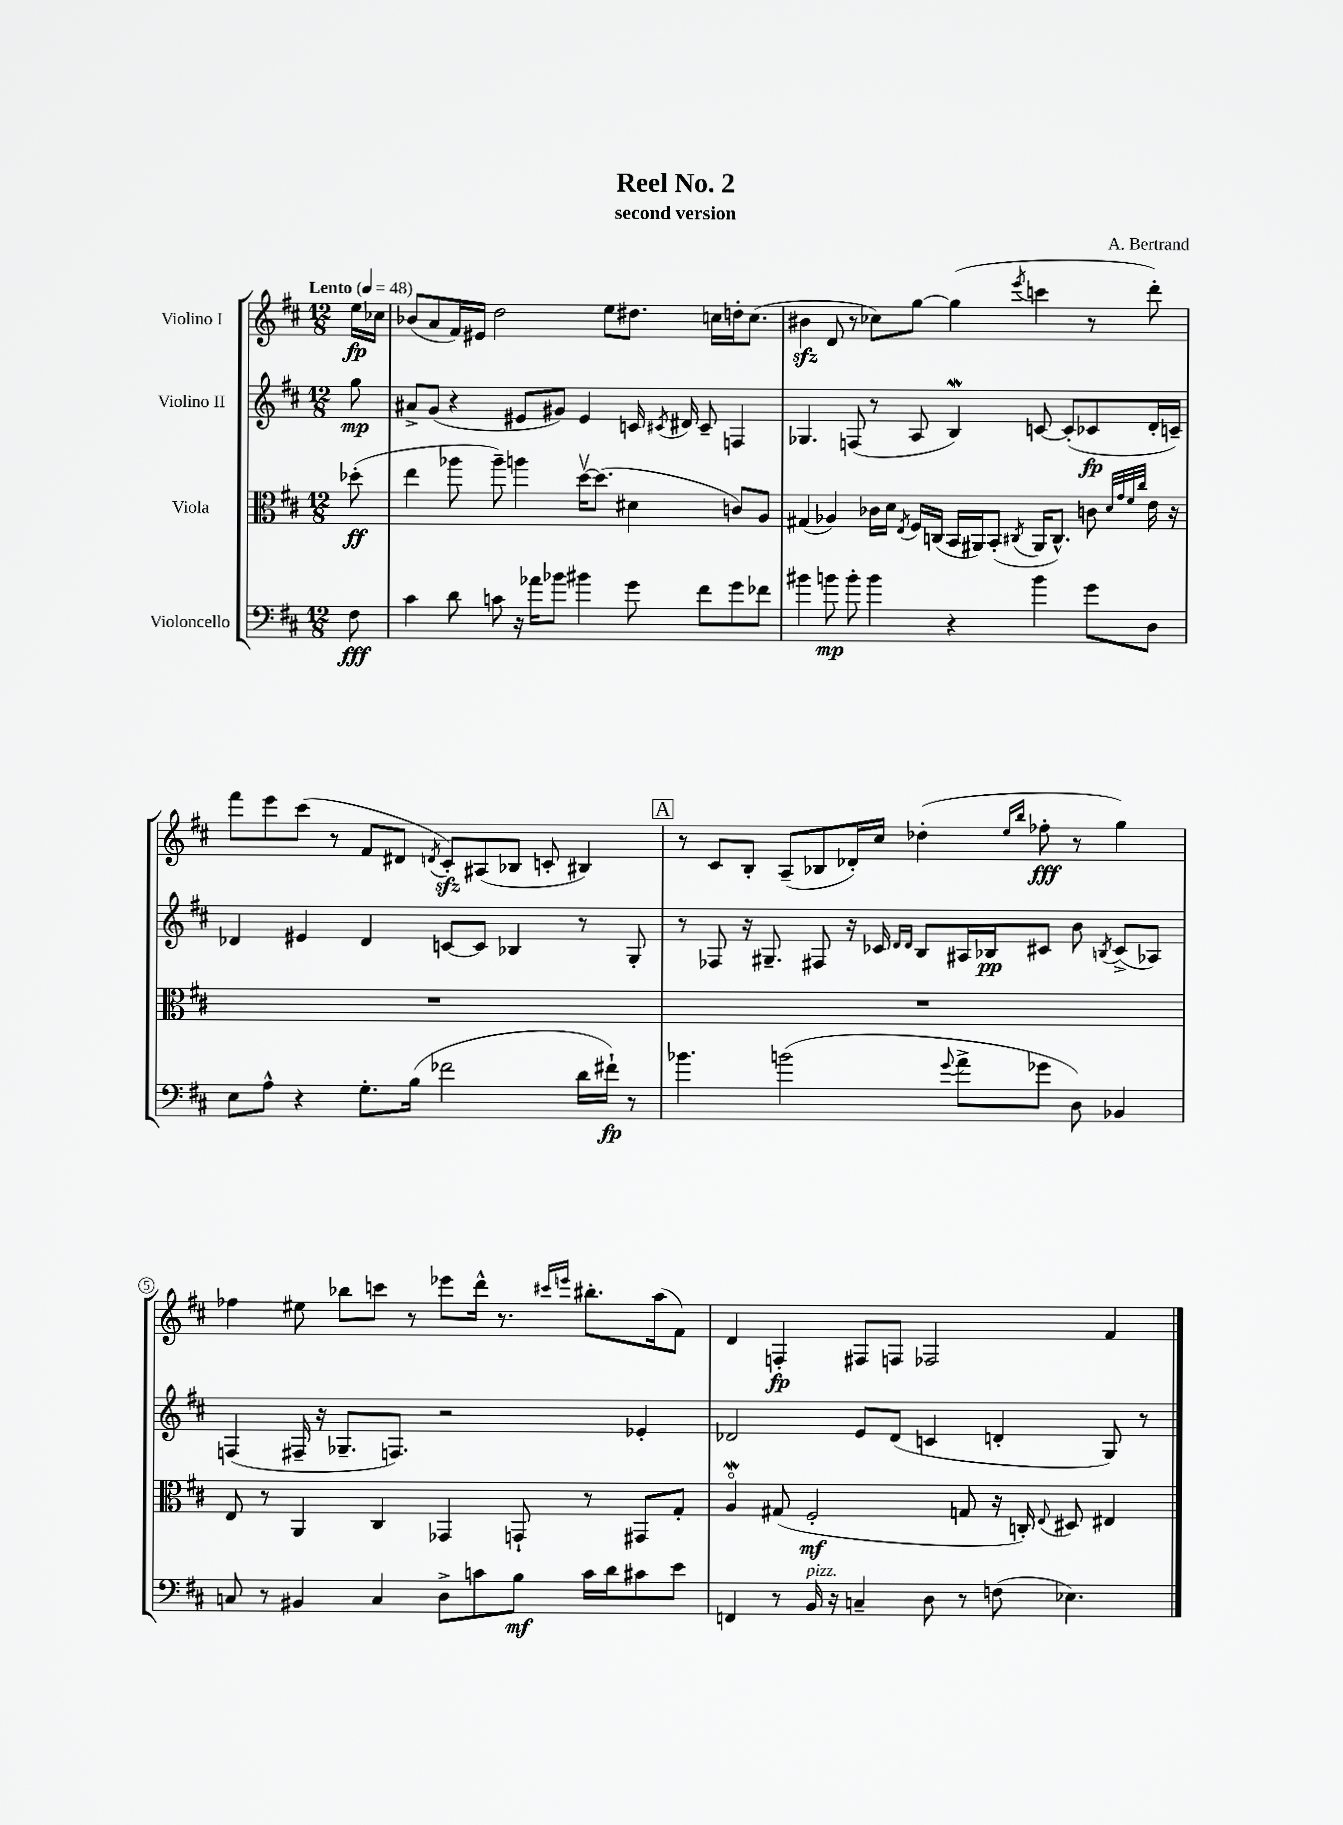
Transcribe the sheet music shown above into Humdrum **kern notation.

**kern	**kern	**kern	**kern
*staff4	*staff3	*staff2	*staff1
*clefF4	*clefC3	*clefG2	*clefG2
*k[f#c#]	*k[f#c#]	*k[f#c#]	*k[f#c#]
*M12/8	*M12/8	*M12/8	*M12/8
*MM48	*MM48	*MM48	*MM48
8F#	(8dd-'	8gg	16ee
.	.	.	16cc-
=	=	=	=
4c#	4ee	8a#^	(8b-
.	.	(8g	8a
8d	8aa-	4r	16f#)
.	.	.	16e#
8c	8aa-~)	.	2dd
16r	4aa	8e#	.
16a-	.	.	.
8b-	.	8g#)	.
4b#	[16ddv	4e#	.
.	(8.dd]	.	.
.	.	.	8ee
8g	4d#	16c	8.dd#
.	.	8qc#	.
.	.	16d#	.
8f#	.	8c#~	.
.	.	.	16cc
8g	8c)	4F	16dd'
.	.	.	(8.cc
8f-	8A	.	.
=	=	=	=
4b#	(4G#	4.G-	4b#
8b	4A-)	.	8d
8b'	.	(8F	8r
4b	16c-	8r	8cc-)
.	16d	.	.
.	8qE	.	.
.	16F#	8A	[8gg
.	(16C	.	.
4r	16BB	4B)	(4gg]
.	16AA#)	.	.
.	(8BB'	.	.
.	8qC#	.	8qeee
4b	16AA#	[8c	4ccc
.	8.C#^^)	.	.
.	.	(8c']	.
8g	8c	8c-	8r
.	32qqd	.	.
.	32qqg	.	.
.	32qqf#	.	.
.	32qqcc#	.	.
8D	16e	16d'	8ddd')
.	16r	16c~)	.
=	=	=	=
8E	1.r	4d-	8fff#
8A^^	.	.	8eee
4r	.	4e#	(8ccc#
.	.	.	8r
8.G'	.	4d-	8f#
.	.	.	8d#
(16B	.	.	.
.	.	.	8qd
2f-	.	[8c	8c#')
.	.	8c]	(8A#
.	.	4B-	8B-
.	.	.	8c'
16d	.	8r	4B#)
16f#`)	.	.	.
8r	.	8G'	.
=	=	=	=
4.b-	1.r	8r	8r
.	.	8F-	8c#
.	.	16r	8B'
.	.	8.G#~	.
(2b	.	.	(8A~
.	.	8F#	8B-
.	.	16r	16d-')
.	.	16c-	16cc#
.	.	16qqd	.
.	.	16qqd	.
.	.	8B	(4dd-'
8qqg	.	.	.
8a^	.	16A#	.
.	.	16B-	.
.	.	.	16qqee
.	.	.	16qqbb
8g-	.	8c#	8ff-'
8D)	.	8b	8r
.	.	8qB	.
4BB-	.	(8c#^	4gg)
.	.	8A-)	.
=	=	=	=
8C	8E	(4F	4ff-
8r	8r	.	.
4BB#	4AA	16F#~	8ee#
.	.	16r	.
.	.	8.G-~	8bb-
4C	4C#	.	8ccc
.	.	8.F)	.
.	.	.	8r
8D^	4GG-	2r	8eee-
8c	.	.	16ddd^^
.	.	.	8.r
8B	8GG`	.	.
.	.	.	16qqccc#
.	.	.	16qqeee
16c	8r	.	8.bb#'
16d	.	.	.
8c#	8GG#	4e-'	.
.	.	.	(16aa
8e	8G'	.	8f#)
=	=	=	=
4FF	4Ao	2d-	4d
8r	(8G#	.	4F'
16BB	2F#'	.	.
16r	.	.	.
4C~	.	8e	8F#
.	.	(8d-	8F
8D	.	4c	2F-
8r	8G	.	.
(8F	16r	4d'	.
.	16C')	.	.
.	8qqE	.	.
4.E-)	8D#	.	.
.	4E#	8G)	4f#
.	.	8r	.
==	==	==	==
*-	*-	*-	*-
